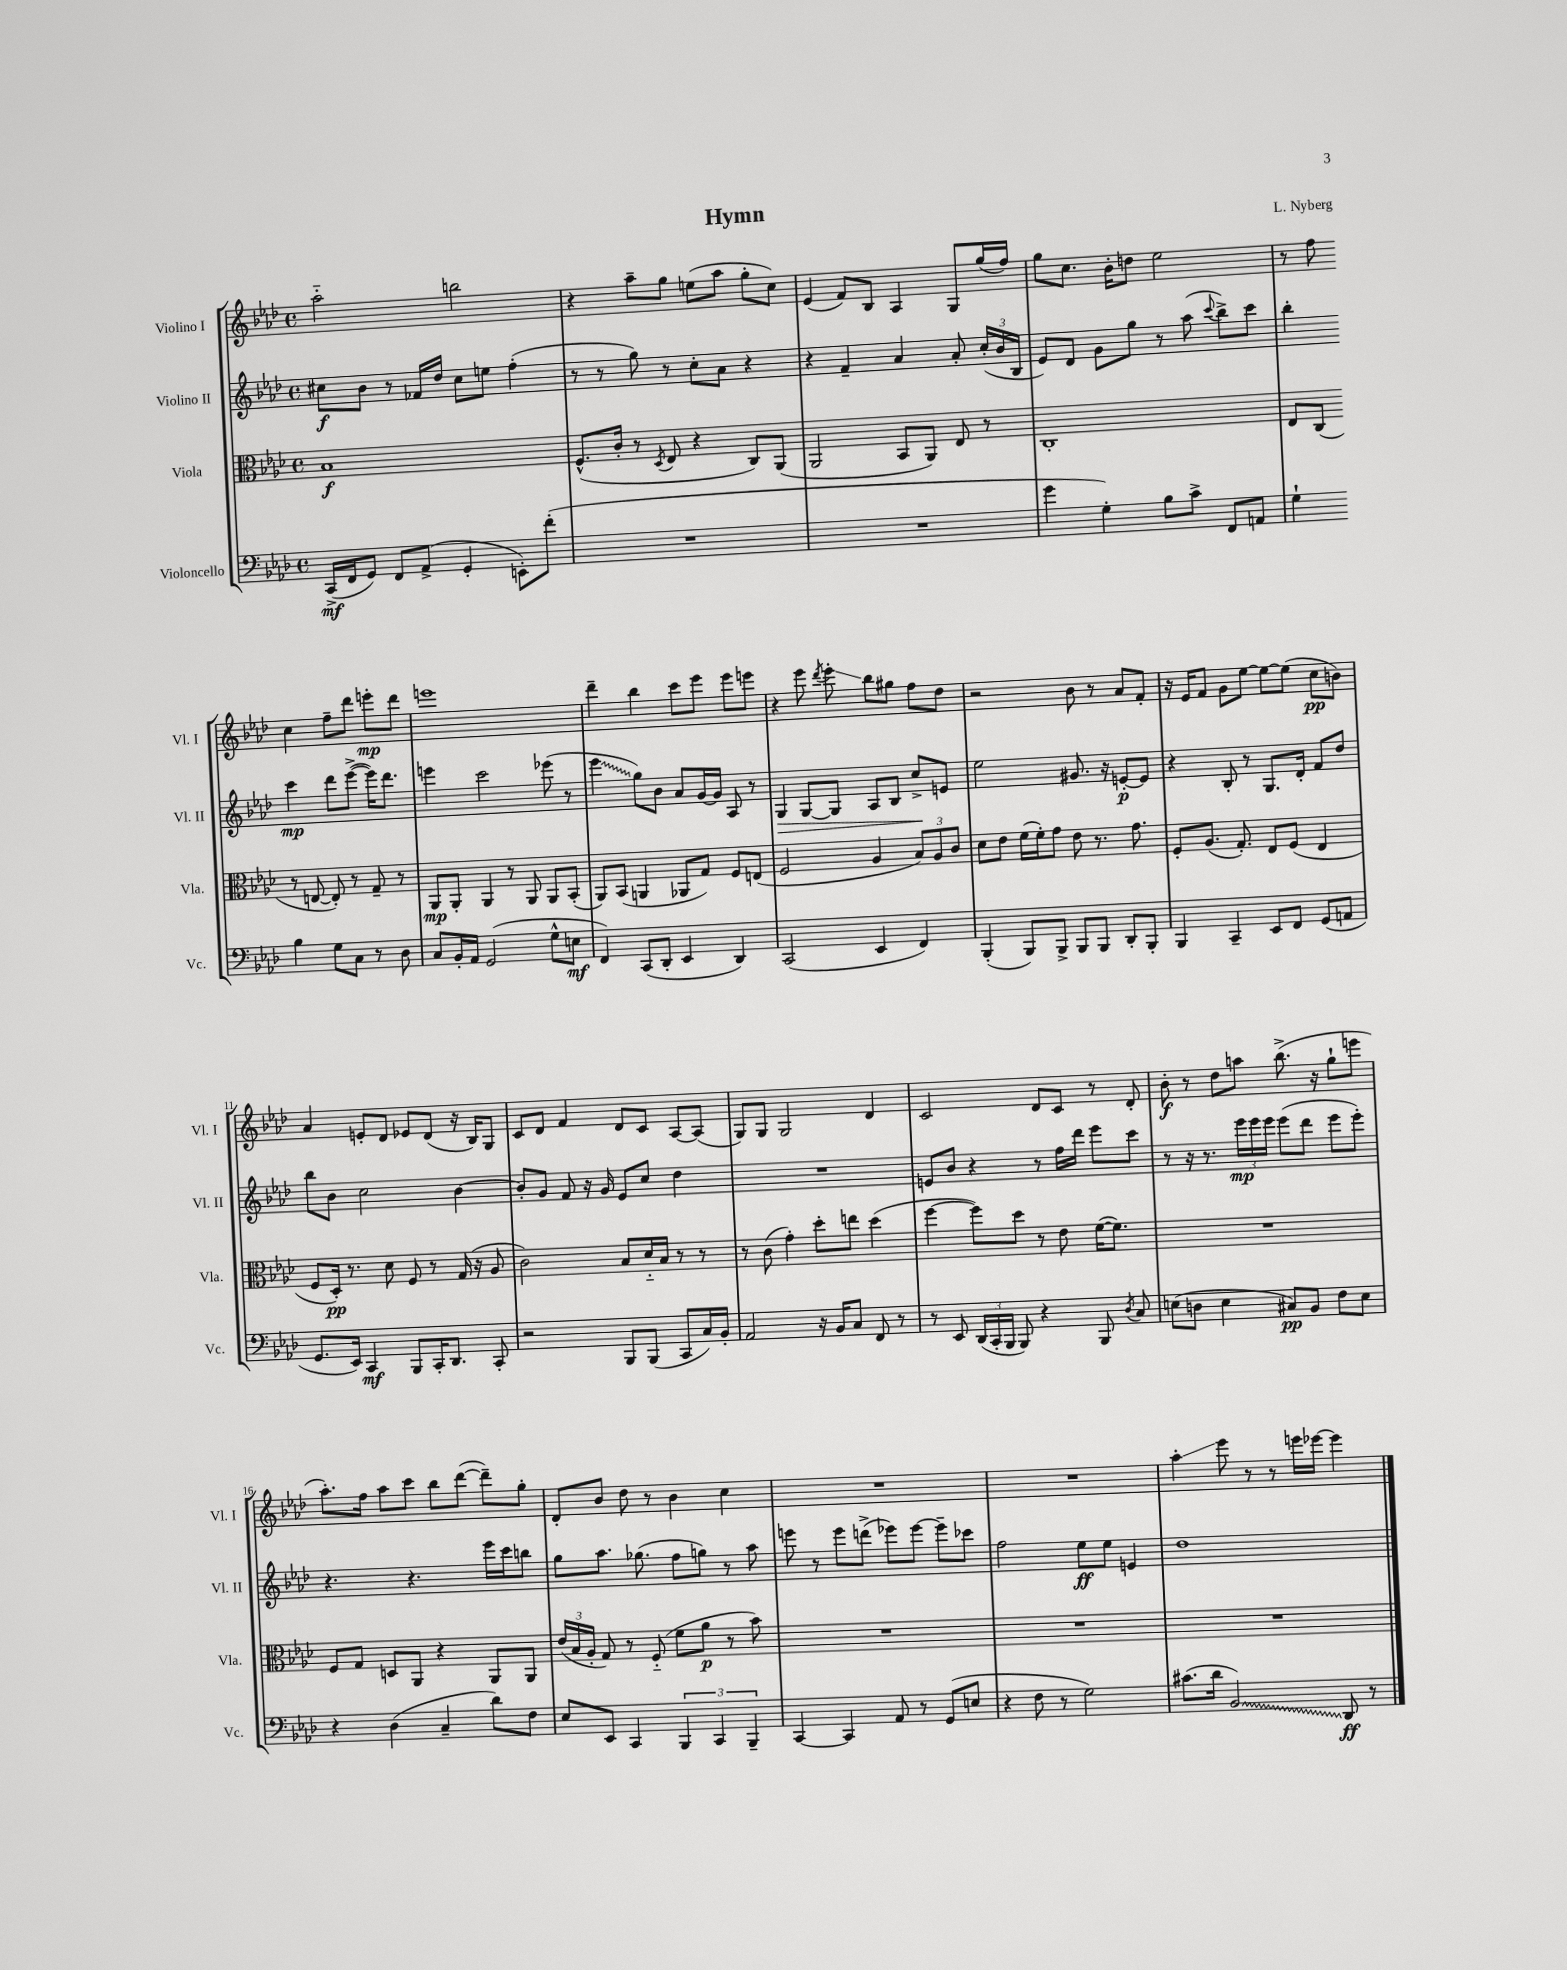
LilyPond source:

\header { title = "Hymn" composer = "L. Nyberg" }
<<
\new StaffGroup <<
\new Staff = "s0" \with { instrumentName = "Violino I" shortInstrumentName = "Vl. I" } {
    \clef treble \key aes \major \defaultTimeSignature \time 4/4
    \autoBeamOff aes''2-_ b''2 |
    r4 aes''8[-- g''8] e''8[( aes''8] g''8[-. c''8]) |
    ees'4( f'8[) bes8] aes4 g8[ g''16( f''16]) |
    g''8[ c''8.] bes'16[-. d''8] ees''2 |
    r8 f''8 c''4 f''8[-- des'''8] e'''8[-.\mp des'''8] |
    e'''1 |
    des'''4-- bes''4 c'''8[ ees'''8] ees'''8[ e'''8] |
    r4 ees'''8 \acciaccatura { des'''8 } ees'''8-.\glissando bes''8[ gis''8] f''8[ des''8] |
    r2 bes'8 r8 aes'8[ f'8]-. |
    r16 ees'16[ f'8] g'8[ ees''8]~ ees''8[~ ees''8]( c''8[\pp b'8]) |
    aes'4 e'8[-. des'8] ees'8[ des'8]( r16 bes16[) g8] |
    c'8[ des'8] f'4 des'8[ c'8] aes8[~ aes8]( |
    g8[) g8] g2 des'4 |
    c'2 des'8[ c'8] r8 des'8-. |
    bes'8-.\f r8 des''8[ a''8] bes''8.->( r16 g''8[-! e'''8] |
    aes''8.[-.) f''16] aes''8[ c'''8] bes''8[ des'''8]~( des'''8[--) g''8]-. |
    des'8[-. bes'8] des''8 r8 bes'4 c''4 |
    R1 |
    R1 |
    aes''4-.\glissando ees'''8 r8 r8 e'''16[ ees'''16]~ ees'''4 \bar "|." |
}
\new Staff = "s1" \with { instrumentName = "Violino II" shortInstrumentName = "Vl. II" } {
    \clef treble \key aes \major \defaultTimeSignature \time 4/4
    \autoBeamOff cis''8[\f bes'8] r8 fes'16[ des''16] cis''8[ e''8] f''4-.( |
    r8 r8 g''8) r8 c''8[-. aes'8] r4 |
    r4 f'4-- aes'4 aes'8-. \tuplet 3/2 { c''16[-.( bes'16 bes16] } |
    ees'8[) des'8] g'8[ g''8] r8 aes''8( \appoggiatura { c'''8 } bes''8[->) c'''8] |
    bes''4-. c'''4\mp des'''8[ ees'''8]~->( ees'''16[) des'''8.] |
    e'''4 c'''2 ees'''8( r8 |
    \once \override Glissando.style = #'zigzag ees'''4\glissando g''8[) bes'8] aes'8[ g'16~ g'16] aes8 r8 |
    g4\> g8[~ g8] aes8[ bes8] c''8[->\! e'8] |
    ees''2 gis'8. r16 e'8[~-.\p e'8] |
    r4 bes8-. r8 g8.[ des'16]-. f'8[ des''8] |
    bes''8[ bes'8] c''2 bes'4~ |
    bes'8[-. g'8] f'8 r16 g'16 ees'8[ c''8] des''4 |
    R1 |
    e'8[ bes'8] r4 r8 f''16[ des'''16] ees'''8[ c'''8] |
    r8 r16 r8. \tuplet 3/2 { ees'''16[\mp ees'''16 ees'''16] } ees'''8[( des'''8] ees'''8[ ees'''8]-.) |
    r4. r4. ees'''16[ c'''16 b''8] |
    g''8[ aes''8.] ges''8.( f''8[ g''8]) r8 aes''8 |
    e'''8 r8 e'''8[ d'''8]->( ees'''8[) ees'''8]~ ees'''8[-- ces'''8] |
    f''2 ees''8[\ff ees''8] e'4 |
    des''1 \bar "|." |
}
\new Staff = "s2" \with { instrumentName = "Viola" shortInstrumentName = "Vla." } {
    \clef alto \key aes \major \defaultTimeSignature \time 4/4
    \autoBeamOff bes1\f |
    f8.[-^( c'16]-. r8 \acciaccatura { des8 } ees8 r4 c8[) aes,8]( |
    aes,2 bes,8[ aes,8]) ees8 r8 |
    c1-. |
    ees8[ c8]( r8 e8~ e8-.) r8 g8-- r8 |
    aes,8[\mp aes,8]-. aes,4 r8 aes,8 aes,8[ bes,8]-.( |
    aes,8[) bes,8]( a,4 aes,8[ g8]) f8[ e8]( |
    f2 aes4 \tuplet 3/2 { bes8[) aes8 c'8] } |
    des'8[ ees'8] f'16[( f'16-.) g'8] ees'8 r8. g'8. |
    f8[-. aes8.]( g8.-.) ees8[ f8]( ees4 |
    f8[ des16]-.\pp) r8. des'8 f8 r8 g16( r16 aes8 |
    c'2) bes8[ des'16-_ bes16] r8 r8 |
    r8 c'8( g'4-.) des''8[-. e''8] des''4( |
    f''4~ f''8[) des''8] r8 ees'8 f'16[~( f'8.]) |
    R1 |
    f8[ g8] d8[ aes,8] r4 aes,8[ aes,8] |
    \tuplet 3/2 { ees'16[( bes16 aes16]-. } g8) r8 f8-_( f'8[ aes'8]\p r8 bes'8) |
    R1 |
    R1 |
    R1 \bar "|." |
}
\new Staff = "s3" \with { instrumentName = "Violoncello" shortInstrumentName = "Vc." } {
    \clef bass \key aes \major \defaultTimeSignature \time 4/4
    \autoBeamOff c,16[->\mf( f,16 g,8]) f,8[ aes,8]->( g,4-. e,8[-.) f'8]-.( |
    R1 |
    R1 |
    g'4 g4-.) bes8[ c'8]-> f,8[ a,8] |
    g4-! bes4 g8[ c8] r8 des8 |
    c8[ bes,16-. aes,16] g,2( g8[-^ e8]\mf |
    f,4) c,8[( des,8]-. ees,4 des,4) |
    c,2( ees,4 f,4) |
    bes,,4-.( bes,,8[) bes,,8]-> bes,,8[ bes,,8] des,8[-. bes,,8]-. |
    bes,,4 c,4-- ees,8[ f,8] g,8[( a,8] |
    g,8.[ ees,16]) c,4\mf bes,,8[ c,16-. des,8.] c,8-. |
    r2 bes,,8[ bes,,8]( c,8[ c16) bes,16]-. |
    aes,2 r16 bes,16[ c8] f,8 r8 |
    r8 ees,8 \tuplet 3/2 { des,16[( c,16-. bes,,16] } bes,,8) r4 bes,,8 \acciaccatura { des8 } c8 |
    e8[( d8] e4 cis8[\pp) bes,8] f8[ e8] |
    r4 des4( c4-- des'8[) f8] |
    ees8[ ees,8] c,4 \tuplet 3/2 { bes,,4 c,4 bes,,4-- } |
    c,4~ c,4 aes,8 r8 g,8[( e8] |
    r4 f8 r8 g2) |
    cis'8.[( des'16] \once \override Glissando.style = #'zigzag bes,2\glissando) des,8\ff r8 \bar "|." |
}
>>
>>
